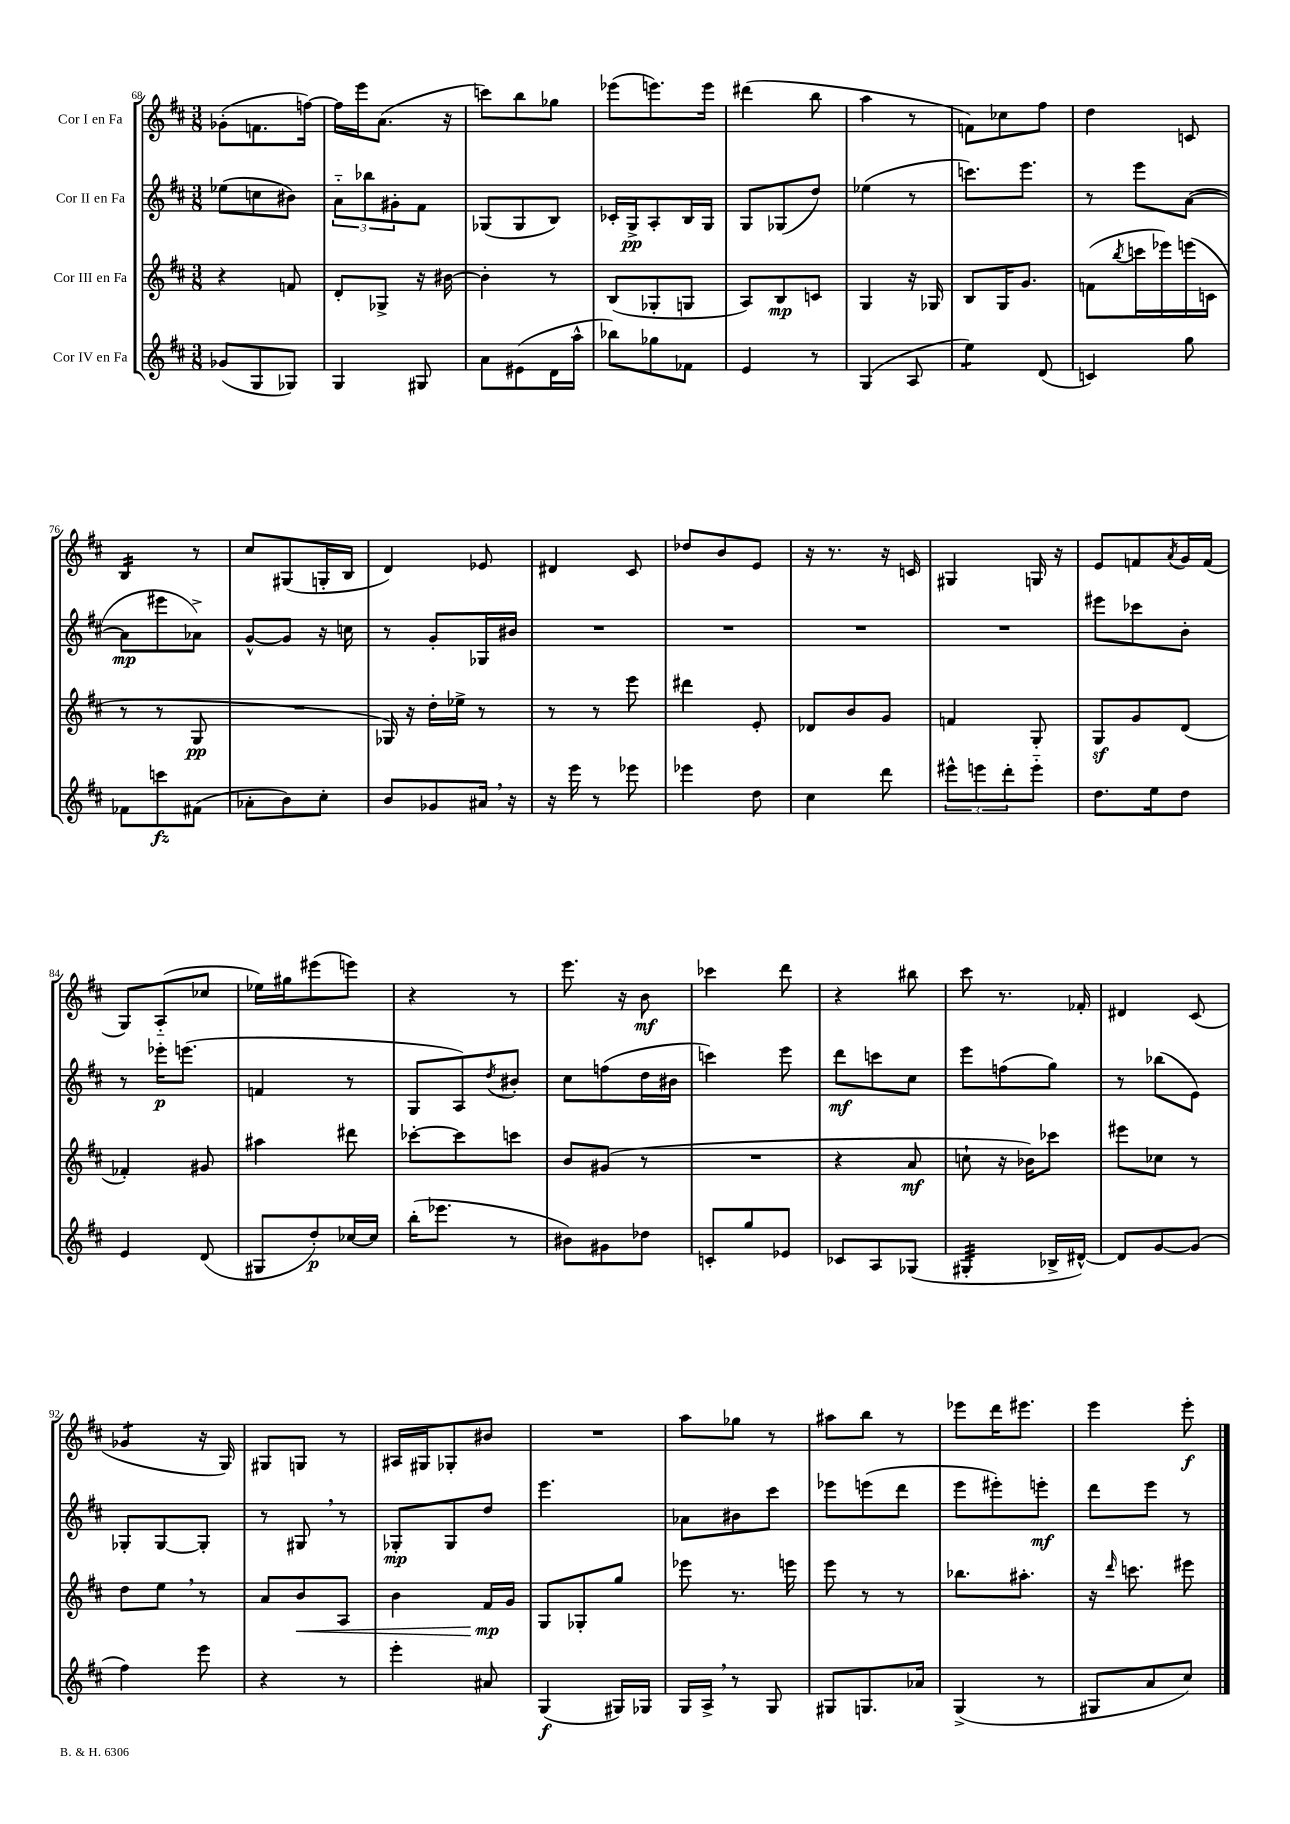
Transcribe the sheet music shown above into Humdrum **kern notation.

**kern	**kern	**kern	**kern
*staff4	*staff3	*staff2	*staff1
*clefG2	*clefG2	*clefG2	*clefG2
*k[f#c#]	*k[f#c#]	*k[f#c#]	*k[f#c#]
*M3/8	*M3/8	*M3/8	*M3/8
(8g-/L	4r	(8ee-\L	(8g-'\L
8G/	.	8cc\	8.f\
8G-/J)	8f/	8b#\J)	.
.	.	.	[16ff\Jk)
=	=	=	=
4G/	8d'/L	12a'~\L	16ff\]LL
.	.	.	16eee\J
.	.	12bb-\	.
.	8G-^/J	.	(8.a\J
.	.	12g#'\	.
8G#/	16r	8f#\J	.
.	[16b#\	.	16r
=	=	=	=
8a\L	4b#'\]	(8G-/L	8ccc\L)
(8e#\	.	8G-/	8bb\
16d\L	8r	8B/J)	8gg-\J
16aa^^\JJ	.	.	.
=	=	=	=
8bb-\L)	(8B/L	16c-'/LL	(8eee-\L
.	.	16G^/J	.
8gg-\	8G-'/	8A'/	8.eee\)
8f-\J	8G/J	16B/L	.
.	.	16G/JJ	16eee\Jk
=	=	=	=
4e/	8A/L)	8G/L	(4ddd#\
.	8B/	(8G-/	.
8r	8c/J	8dd/J)	8bb\
=	=	=	=
(4G/	4G/	(4ee-\	4aa\
8A/	16r	8r	8r
.	16G-/	.	.
=	=	=	=
4ee\)	8B/L	8.ccc\L)	8f\L)
.	16G/K	.	8cc-\
.	8.g/J	8.eee\J	.
(8d/	.	.	8ff#\J
=	=	=	=
4c/)	(8f\L	8r	4dd\
.	8qbb/	.	.
.	16ccc\L	8eee\L	.
.	16eee-\)	.	.
8gg\	(16eee\	([8a\J	8c/
.	16c\JJ	.	.
=	=	=	=
8f-\L	8r	8a\]L	4B/
8ccc\	8r	8eee#\	.
(8f#\J	8G/	8a-^\J)	8r
=	=	=	=
8a-'\L	4.r	[8g^^/L	8cc#/L
8b\)	.	8g/]J	(8G#/
8cc#'\J	.	16r	16G'/L
.	.	16cc\	16B/JJ
=	=	=	=
8b/L	16G-/)	8r	4d/)
.	16r	.	.
8g-/	16dd'\LL	8g'/L	.
.	16ee-^\JJ	.	.
16a#/Jk	8r	16G-/L	8e-/
16r	.	16b#/JJ	.
=	=	=	=
16r	8r	4.r	4d#/
16eee\	.	.	.
8r	8r	.	.
8eee-\	8eee\	.	8c#/
=	=	=	=
4eee-\	4ddd#\	4.r	8dd-/L
.	.	.	8b/
8dd\	8e'/	.	8e/J
=	=	=	=
4cc#\	8d-/L	4.r	16r
.	.	.	8.r
.	8b/	.	.
8ddd\	8g/J	.	16r
.	.	.	16c/
=	=	=	=
12eee#^^\L	4f/	4.r	4G#/
12eee\	.	.	.
12ddd'\	.	.	.
8eee'~\J	8G'/	.	16G/
.	.	.	16r
=	=	=	=
8.dd\L	8G/L	8eee#\L	8e/L
.	8g/	8ccc-\	8f/
16ee\k	.	.	.
.	.	.	8qa/
8dd\J	(8d/J	8b'\J	16g/L
.	.	.	(16f/JJ
=	=	=	=
4e/	4f-'/)	8r	8G/L)
.	.	16eee-'\LK	(8A'~/
.	.	(8.eee\J	.
(8d/	8g#/	.	8cc-/J
=	=	=	=
8G#/L	4aa#\	4f/	16ee-\LL)
.	.	.	16gg#\J
8dd'/)	.	.	(8eee#\
[16cc-/L	8ddd#\	8r	8eee\J)
16cc-/]JJ	.	.	.
=	=	=	=
(16bb'\LK	[8ccc-'\L	8G/L	4r
8.eee-\J	.	.	.
.	8ccc-\]	8A/)	.
.	.	8qdd/	.
8r	8ccc\J	8b#'/J	8r
=	=	=	=
8b#\L)	8b/L	8cc#\L	8.eee\
8g#\	(8g#/J	(8ff\	.
.	.	.	16r
8dd-\J	8r	16dd\L	8b\
.	.	16b#\JJ	.
=	=	=	=
8c'/L	4.r	4ccc\)	4ccc-\
8gg/	.	.	.
8e-/J	.	8eee\	8ddd\
=	=	=	=
8c-/L	4r	8ddd\L	4r
8A/	.	8ccc\	.
(8G-/J	8a/	8cc#\J	8bb#\
=	=	=	=
4G#'/	8cc`\	8eee\L	8ccc#\
.	16r	(8ff\	8.r
.	16b-\LK)	.	.
16B-^/LL	8ccc-\J	8gg\J)	.
[16d#^^/JJ)	.	.	16f-'/
=	=	=	=
8d#/]L	8eee#\L	8r	4d#/
[8g/	8cc-\J	(8bb-\L	.
(8g/]J	8r	8e\J)	(8c#/
=	=	=	=
4ff#\)	8dd\L	8G-'/L	4g-/
.	8ee\J	[8G-/	.
8eee\	8r	8G-'/]J	16r
.	.	.	16G/)
=	=	=	=
4r	8a/L	8r	8G#/L
.	8b/	8G#/	8G/J
8r	8A/J	8r	8r
=	=	=	=
4eee'\	4b\	8G-'/L	16A#/LL
.	.	.	16G#/J
.	.	8G-/	8G-'/
8a#/	16f#/LL	8dd/J	8b#/J
.	16g/JJ	.	.
=	=	=	=
(4G/	8G/L	4.eee\	4.r
.	8G-'/	.	.
16G#/LL)	8gg/J	.	.
16G-/JJ	.	.	.
=	=	=	=
16G/LL	8eee-\	8a-\L	8aa\L
16A^/JJ	.	.	.
8r	8.r	8b#\	8gg-\J
8G/	.	8ccc#\J	8r
.	16eee\	.	.
=	=	=	=
8G#/L	8eee\	8eee-\L	8aa#\L
8.G/	8r	(8eee\	8bb\J
.	8r	8ddd\J	8r
16a-/Jk	.	.	.
=	=	=	=
(4G^/	8.bb-\L	8eee\L	8eee-\L
.	.	8eee#'\)	16ddd\K
.	8.aa#'\J	.	8.eee#\J
8r	.	8eee'\J	.
=	=	=	=
8G#/L	16r	8ddd\L	4eee\
.	16qqddd/	.	.
.	8.ccc\	.	.
8a/	.	8eee\J	.
8cc#/J)	8eee#\	8r	8eee'\
==	==	==	==
*-	*-	*-	*-
